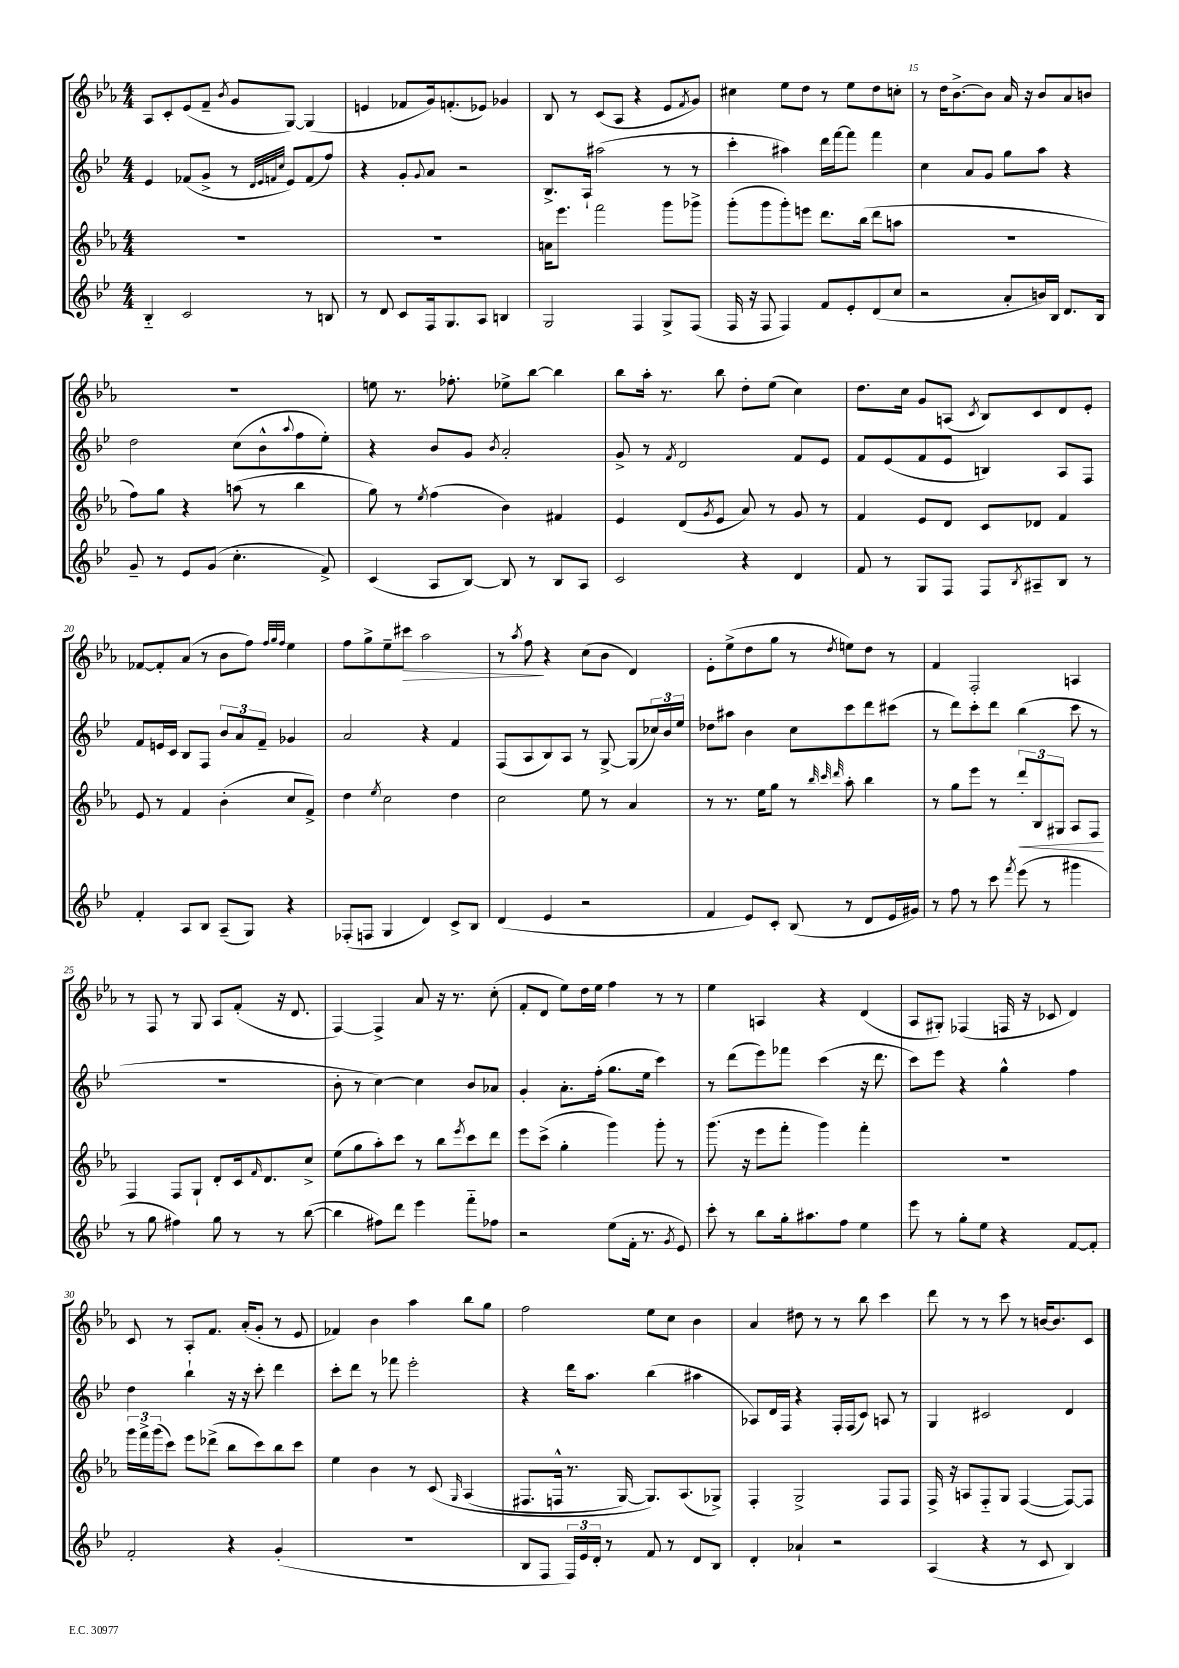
<<
\new StaffGroup <<
\new Staff = "s0" {
    \clef treble \key ees \major \numericTimeSignature \time 4/4
    aes8 c'8-. ees'8( f'8-- \acciaccatura { bes'8 } g'8 g8~) g4( |
    e'4 fes'8 g'16) f'8.-.( ees'8) ges'4 |
    bes8 r8 c'8( aes8 r4 ees'8 \acciaccatura { f'8 } g'8) |
    cis''4 ees''8 d''8 r8 ees''8 d''8 c''8-. |
    r8 d''16 bes'8.~-> bes'8 aes'16 r16 bes'8 aes'8 b'8 |
    R1 |
    e''8 r8. fes''8.-. ees''8-> bes''8~ bes''4 |
    bes''8 aes''16-. r8. bes''8 d''8-. ees''8( c''4) |
    d''8. c''16 g'8 a8( \acciaccatura { c'8 } bes8) c'8 d'8 ees'8-. |
    fes'8~ fes'8-. aes'8( r8 bes'8 f''8) \grace { f''32 g''32 f''32 } ees''4 |
    f''8 g''8-> ees''8-- cis'''8\> aes''2 |
    r8 \acciaccatura { aes''8 } f''8\! r4 c''8( bes'8 d'4) |
    ees'8-. ees''8->( d''8 g''8 r8 \acciaccatura { d''8 } e''8) d''8 r8 |
    f'4 f2-. a4 |
    r8 f8 r8 g8 aes8 f'8-.( r16 d'8. |
    f4~) f4-> aes'8 r16 r8. c''8-.( |
    f'8-. d'8 ees''8) d''16 ees''16 f''4 r8 r8 |
    ees''4 a4 r4 d'4( |
    aes8 gis8-.) fes4( f16 r16 ces'8 d'4) |
    c'8 r8 aes8-. f'8. aes'16-.( g'8-. r8 ees'8 |
    fes'4) bes'4 aes''4 bes''8 g''8 |
    f''2 ees''8 c''8 bes'4 |
    aes'4 dis''8 r8 r8 bes''8 c'''4 |
    d'''8 r8 r8 c'''8 r8 b'16~ b'8. c'8 \bar "|." |
}
\new Staff = "s1" {
    \clef treble \key bes \major \numericTimeSignature \time 4/4
    ees'4 fes'8( g'8-> r8 \grace { d'32 ees'32 f'32 c''32 } ees'8) f'8( f''8) |
    r4 g'8-. \appoggiatura { g'8 } a'8 r2 |
    bes8.-> a16-! ais''2( r8 r8 |
    c'''4-. ais''4) d'''16 f'''16~ f'''8 f'''4 |
    c''4 a'8 g'8 g''8 a''8 r4 |
    d''2 c''8( bes'8-^ \appoggiatura { a''8 } f''8 ees''8-.) |
    r4 bes'8 g'8 \acciaccatura { bes'8 } a'2-. |
    g'8-> r8 \acciaccatura { f'8 } d'2 f'8 ees'8 |
    f'8 ees'8( f'8 ees'8 b4) a8 f8 |
    f'8 e'16 c'16 bes8 f8 \tuplet 3/2 { bes'8 a'8 f'8-- } ges'4 |
    a'2 r4 f'4 |
    f8( a8 bes8) a8 r8 g8~-> g8( \tuplet 3/2 { ces''16) bes'16 ees''16 } |
    des''8 ais''8 bes'4 c''8 c'''8 d'''8 cis'''8( |
    r8 d'''8) c'''8-. d'''8 bes''4( c'''8 r8 |
    R1 |
    bes'8-. r8 c''4~) c''4 bes'8 aes'8 |
    g'4-. a'8.-. f''16-.( g''8. ees''16 c'''4) |
    r8 d'''8( ees'''8) fes'''8 c'''4( r16 d'''8. |
    c'''8) ees'''8 r4 g''4-^ f''4 |
    d''4 bes''4-! r16 r16 c'''8-. d'''4 |
    c'''8-. d'''8 r8 fes'''8 ees'''2-. |
    r4 d'''16 a''8. bes''4( ais''4 |
    aes8) d'16 f16 r4 f16-. f16( c'8) a8 r8 |
    g4 cis'2 d'4 \bar "|." |
}
\new Staff = "s2" {
    \clef treble \key ees \major \numericTimeSignature \time 4/4
    R1 |
    R1 |
    a'16 ees'''8. f'''2 g'''8 ges'''8-> |
    g'''8-.( g'''8 g'''8-.) e'''8 d'''8. bes''16( d'''8 a''8 |
    R1 |
    f''8) g''8 r4 a''8( r8 bes''4 |
    g''8) r8 \acciaccatura { ees''8 } f''4( bes'4) fis'4 |
    ees'4 d'8( \acciaccatura { g'8 } ees'8 aes'8) r8 g'8 r8 |
    f'4 ees'8 d'8 c'8 des'8 f'4 |
    ees'8 r8 f'4 bes'4-.( c''8 f'8->) |
    d''4 \acciaccatura { ees''8 } c''2 d''4 |
    c''2 ees''8 r8 aes'4 |
    r8 r8. ees''16 g''8 r8 \grace { bes''32 c'''32 d'''32 } aes''8-. bes''4 |
    r8 g''8 ees'''8 r8 \tuplet 3/2 { d'''8-.\< bes8 gis8 } aes8 f8\! |
    f4 f8 g8-! d'8-. c'16 \grace { f'16 } d'8. c''8-> |
    ees''8( g''8 aes''8-.) c'''8 r8 bes''8 \acciaccatura { ees'''8 } c'''8 d'''8 |
    ees'''8 c'''8->( g''4-. g'''4) g'''8-. r8 |
    g'''8.( r16 ees'''8 f'''8-. g'''4) f'''4-. |
    R1 |
    \tuplet 3/2 { g'''16 f'''16-> g'''16( } c'''8) ees'''8 des'''8->( bes''8 c'''8) bes''8 c'''8 |
    ees''4 bes'4 r8 c'8\( \grace { g16 } aes4( |
    fis8. f16-^ r8. g16~) g8.\) aes8.( ges8->) |
    f4-. g2-> f8 f8 |
    f16-> r16 a8 f8-_ g8 f4~( f8~) f8 \bar "|." |
}
\new Staff = "s3" {
    \clef treble \key bes \major \numericTimeSignature \time 4/4
    bes4-_ c'2 r8 b8 |
    r8 d'8 c'8 f16 g8. a8 b4 |
    g2 f4 g8-> f8( |
    f16 r16 f8 f4) f'8 ees'8-. d'8( c''8 |
    r2 a'8-. b'16) bes16 d'8. bes16 |
    g'8-- r8 ees'8 g'8( c''4.-. f'8->) |
    c'4( a8 bes8~) bes8 r8 bes8 a8 |
    c'2 r4 d'4 |
    f'8 r8 g8 f8 f8 \acciaccatura { bes8 } ais8-- bes8 r8 |
    f'4-. a8 bes8 a8--( g8) r4 |
    fes8-.( f8 g4 d'4) c'8-> bes8 |
    d'4( ees'4 r2 |
    f'4 ees'8) c'8-. bes8( r8 d'8 ees'16 gis'16) |
    r8 f''8 r8 c'''8 \acciaccatura { f'''8 } ees'''8( r8 gis'''4 |
    r8 g''8 fis''4) g''8 r8 r8 bes''8~( |
    bes''4 fis''8) d'''8 ees'''4 f'''8-_ fes''8 |
    r2 ees''8( f'16-. r8. \acciaccatura { g'8 } ees'8) |
    c'''8-. r8 bes''8 g''16-. ais''8. f''8 ees''4 |
    ees'''8 r8 g''8-. ees''8 r4 f'8~ f'8-. |
    f'2-. r4 g'4-.( |
    R1 |
    bes8 f8 \tuplet 3/2 { f16) ees'16 d'16-. } r8 f'8 r8 d'8 bes8 |
    d'4-. aes'4-! r2 |
    a4( r4 r8 c'8 bes4) \bar "|." |
}
>>
>>
\layout { \context { \Score currentBarNumber = #11 \override BarNumber.break-visibility = ##(#f #t #t) barNumberVisibility = #(every-nth-bar-number-visible 5) } }
